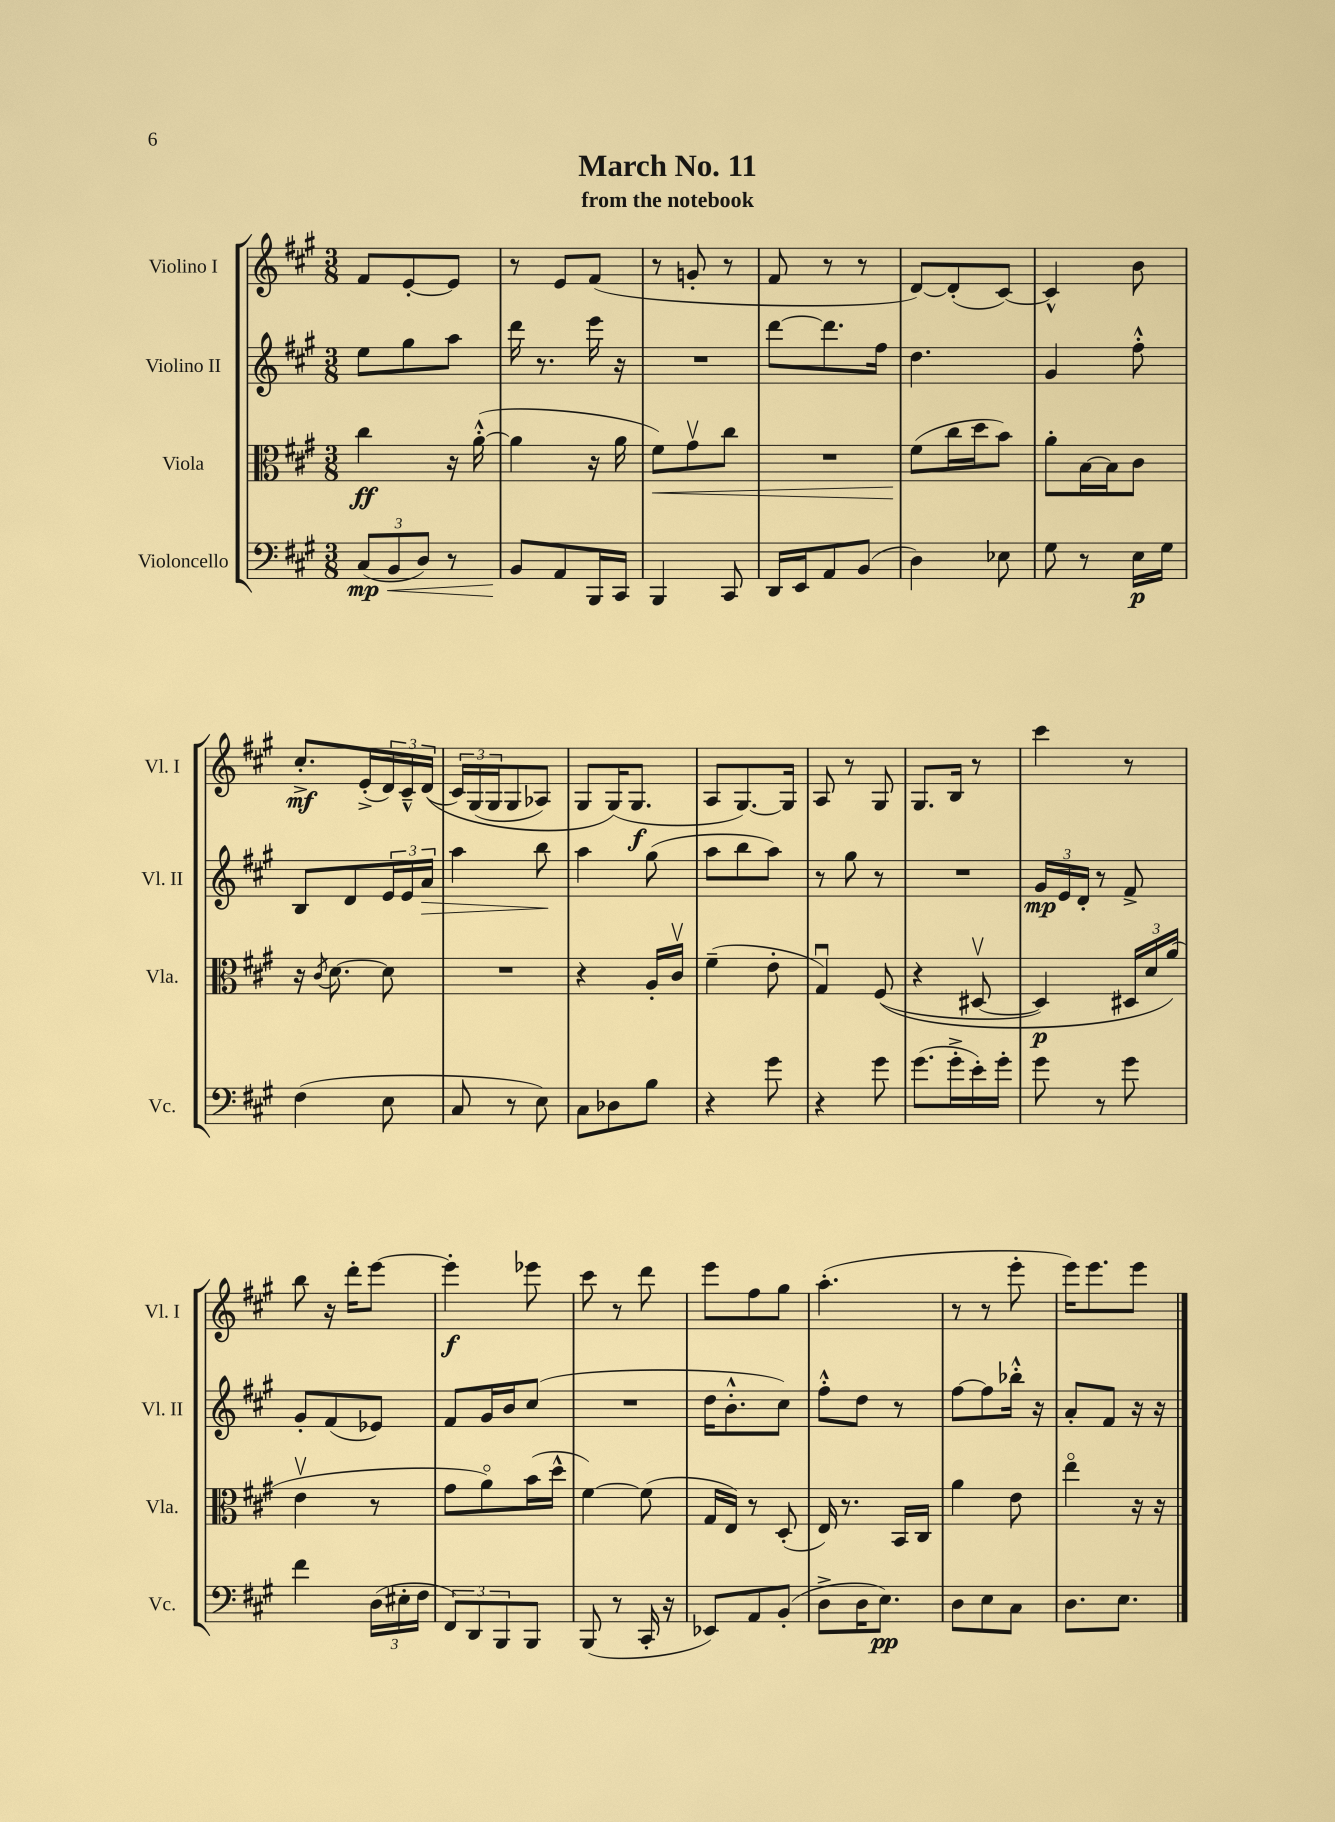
\header { title = "March No. 11" subtitle = "from the notebook" }
<<
\new StaffGroup <<
\new Staff = "s0" \with { instrumentName = "Violino I" shortInstrumentName = "Vl. I" } {
    \clef treble \key a \major \numericTimeSignature \time 3/8
    fis'8 e'8~-. e'8 |
    r8 e'8 fis'8( |
    r8 g'8-. r8 |
    fis'8 r8 r8 |
    d'8~) d'8-.( cis'8~) |
    cis'4-^ b'8 |
    cis''8.-.->\mf e'16-.->( \tuplet 3/2 { d'16) cis'16---^ d'16(\( } |
    \tuplet 3/2 { cis'16) gis16( gis16 } gis8 aes8) |
    gis8 gis16(\) gis8.\f |
    a8 gis8.~) gis16 |
    a8 r8 gis8 |
    gis8. b16 r8 |
    cis'''4 r8 |
    b''8 r16 d'''16-. e'''8~ |
    e'''4-.\f ees'''8 |
    cis'''8 r8 d'''8 |
    e'''8 fis''8 gis''8 |
    a''4.-.( |
    r8 r8 e'''8-. |
    e'''16) e'''8. e'''8 \bar "|." |
}
\new Staff = "s1" \with { instrumentName = "Violino II" shortInstrumentName = "Vl. II" } {
    \clef treble \key a \major \numericTimeSignature \time 3/8
    e''8 gis''8 a''8 |
    d'''16 r8. e'''16 r16 |
    R4. |
    d'''8~ d'''8. fis''16 |
    d''4. |
    gis'4 fis''8-.-^ |
    b8 d'8 \tuplet 3/2 { e'16 e'16 a'16\> } |
    a''4 b''8\! |
    a''4 gis''8( |
    a''8 b''8 a''8) |
    r8 gis''8 r8 |
    R4. |
    \tuplet 3/2 { gis'16\mp e'16 d'16-. } r8 fis'8-> |
    gis'8-. fis'8( ees'8) |
    fis'8 gis'16 b'16 cis''8( |
    R4. |
    d''16 b'8.-.-^ cis''8) |
    fis''8-.-^ d''8 r8 |
    fis''8~ fis''8 bes''16-.-^ r16 |
    a'8-. fis'8 r16 r16 \bar "|." |
}
\new Staff = "s2" \with { instrumentName = "Viola" shortInstrumentName = "Vla." } {
    \clef alto \key a \major \numericTimeSignature \time 3/8
    cis''4\ff r16 a'16~-.-^( |
    a'4 r16 a'16 |
    fis'8\<) gis'8\upbow cis''8 |
    R4. |
    fis'8\!( cis''16 d''16 b'8) |
    a'8-. b16~ b16 cis'8 |
    r16 \acciaccatura { cis'8 } d'8.~ d'8 |
    R4. |
    r4 a16-. cis'16\upbow |
    fis'4--( e'8-. |
    gis4\downbow) fis8(\( |
    r4 dis8~\upbow |
    dis4\p) \tuplet 3/2 { dis16 d'16 a'16(\) } |
    e'4\upbow r8 |
    gis'8 a'8\flageolet) b'16( d''16-^ |
    fis'4~) fis'8( |
    gis16 e16) r8 d8-.( |
    e16) r8. b,16 cis16 |
    a'4 e'8 |
    e''4\flageolet r16 r16 \bar "|." |
}
\new Staff = "s3" \with { instrumentName = "Violoncello" shortInstrumentName = "Vc." } {
    \clef bass \key a \major \numericTimeSignature \time 3/8
    \tuplet 3/2 { cis8\mp\<( b,8 d8) } r8 |
    b,8\! a,8 b,,16 cis,16 |
    b,,4 cis,8 |
    d,16 e,16 a,8 b,8( |
    d4) ees8 |
    gis8 r8 e16\p gis16 |
    fis4( e8 |
    cis8 r8 e8) |
    cis8 des8 b8 |
    r4 gis'8 |
    r4 gis'8 |
    gis'8.( gis'16-.-> e'16-.) gis'16-. |
    gis'8 r8 gis'8 |
    fis'4 \tuplet 3/2 { d16( eis16-. fis16 } |
    \tuplet 3/2 { fis,8) d,8 b,,8 } b,,8 |
    b,,8( r8 cis,16-. r16 |
    ees,8) a,8 b,8-.( |
    d8-> d16 e8.\pp) |
    d8 e8 cis8 |
    d8. e8. \bar "|." |
}
>>
>>
\layout { \context { \Score \remove "Bar_number_engraver" } }
